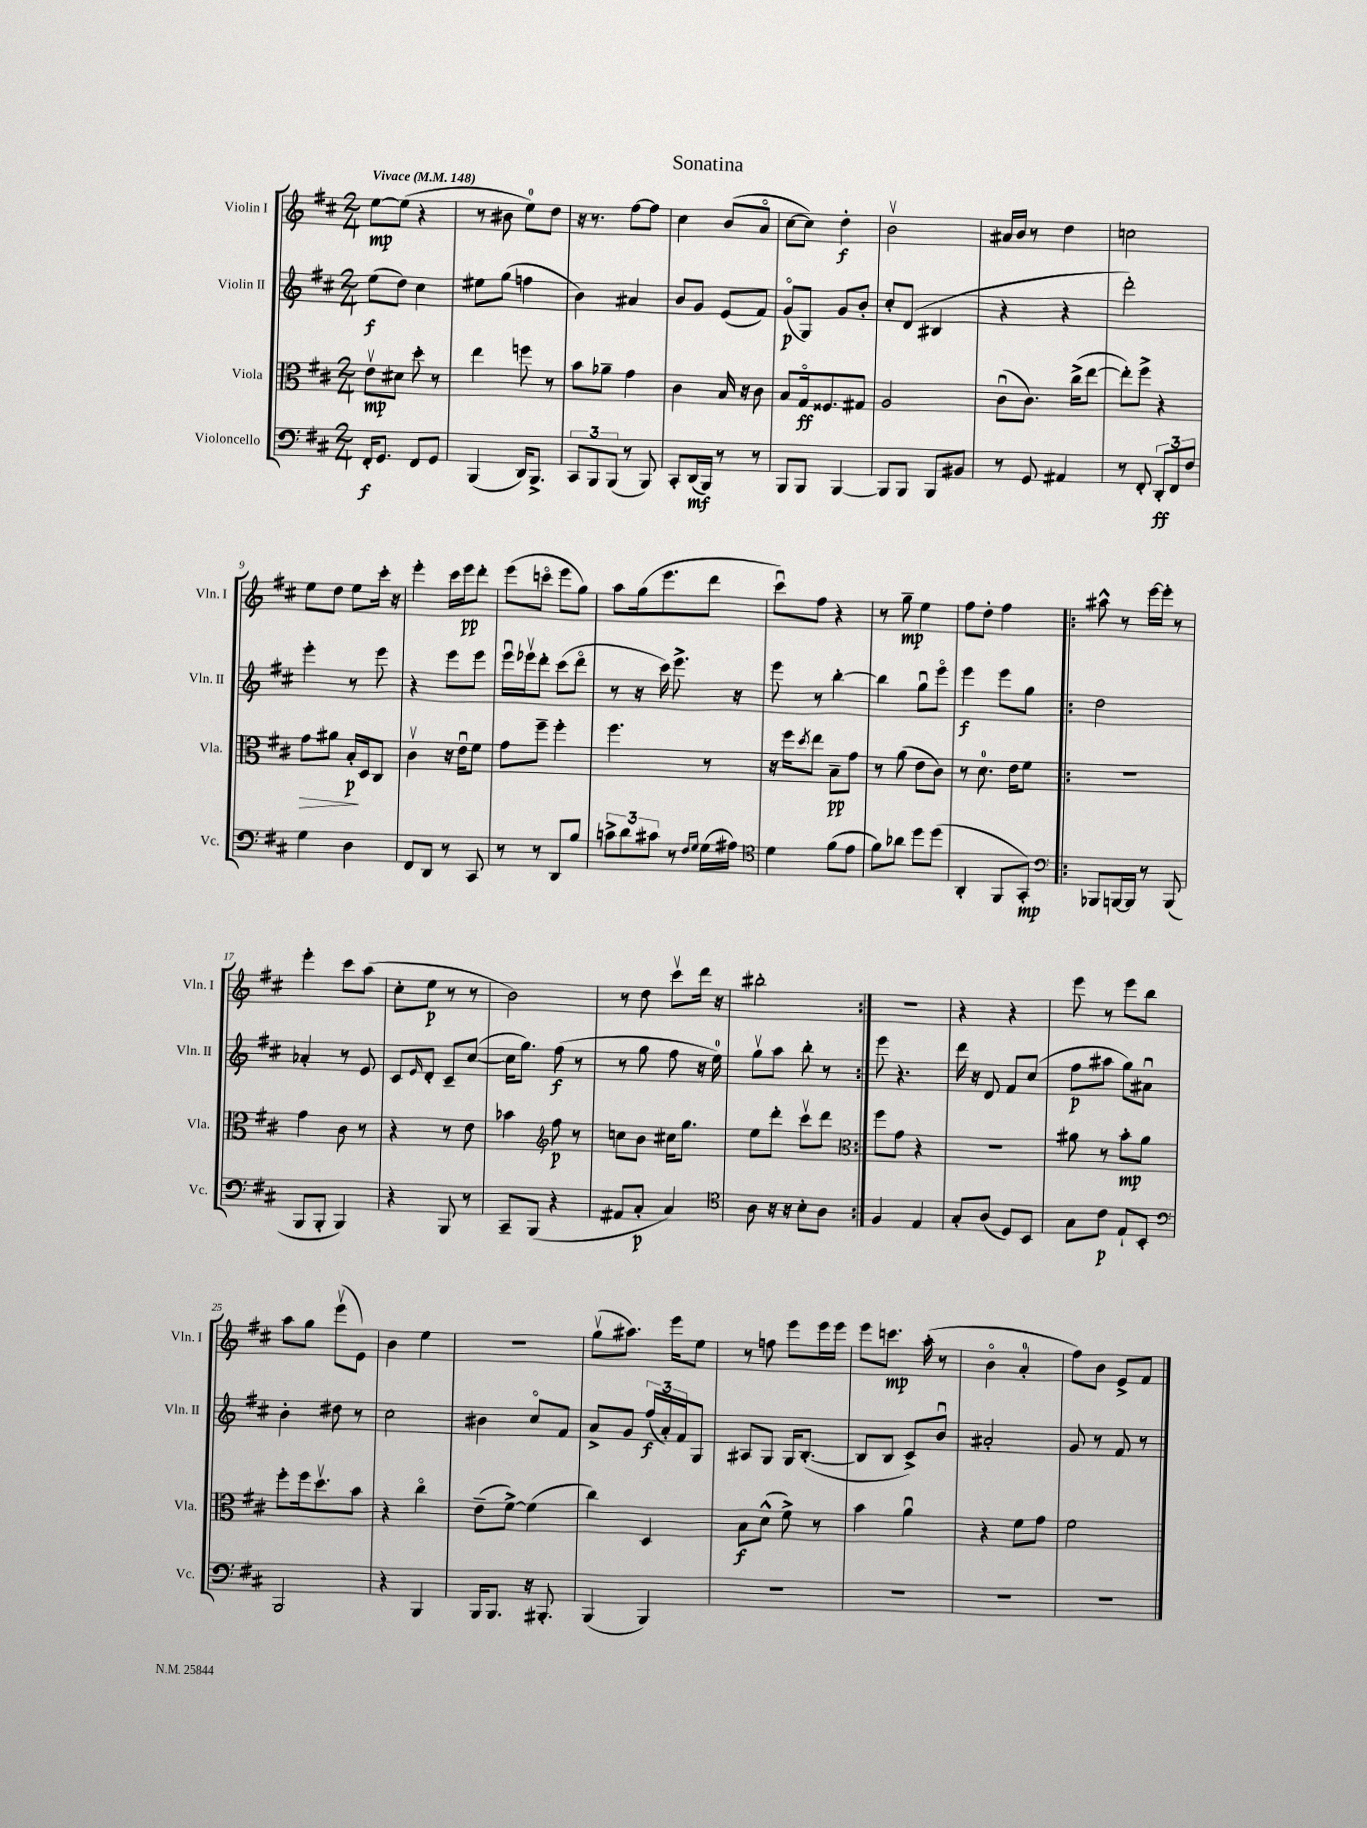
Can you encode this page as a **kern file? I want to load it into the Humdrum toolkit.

**kern	**dynam	**kern	**dynam	**kern	**dynam	**kern	**dynam
*part4	*part4	*part3	*part3	*part2	*part2	*part1	*part1
*staff4	*staff4	*staff3	*staff3	*staff2	*staff2	*staff1	*staff1
*I"Violoncello	*	*I"Viola	*	*I"Violin II	*	*I"Violin I	*
*I'Vc.	*	*I'Vla.	*	*I'Vln. II	*	*I'Vln. I	*
*clefF4	*	*clefC3	*	*clefG2	*	*clefG2	*
*k[f#c#]	*	*k[f#c#]	*	*k[f#c#]	*	*k[f#c#]	*
*M2/4	*	*M2/4	*	*M2/4	*	*M2/4	*
*MM148	*	*MM148	*	*MM148	*	*MM148	*
=1	=1	=1	=1	=1	=1	=1	=1
!	!	!	!	!	!	!LO:TX:a:B:t=Vivace	!
16FF#'/KL	f	8ev\L	mp	(8ee\L	f	[8ee\L	mp
8.GG/J	.	.	.	.	.	.	.
.	.	8d#X\J	.	8dd\J)	.	(8ee\J]	.
8FF#/L	.	8dd'\	.	4cc#\	.	4r	.
8GG/J	.	8r	.	.	.	.	.
=2	=2	=2	=2	=2	=2	=2	=2
(4BBB/	.	4ee\	.	8ee#X\L	.	8r	.
.	.	.	.	(8gg\J	.	8b#X\	.
16DD/KL)	.	8ffn\	.	4ffn\	.	8ee\L)	.
8.BBB^/J	.	.	.	.	.	.	.
.	.	8r	.	.	.	8dd\J	.
=3	=3	=3	=3	=3	=3	=3	=3
12CC#/L	.	8b\L	.	4b\)	.	16r	.
.	.	.	.	.	.	8.r	.
12BBB/	.	.	.	.	.	.	.
.	.	8a-X~\J	.	.	.	.	.
(12BBB/J	.	.	.	.	.	.	.
8r	.	4g\	.	4a#X/	.	[8ff#\L	.
8BBB/)	.	.	.	.	.	8ff#\J]	.
=4	=4	=4	=4	=4	=4	=4	=4
8CC#'/L	.	4c#\	.	8b/L	.	4cc#\	.
(16DD/L	mf	.	.	8g/J	.	.	.
16BBB/JJ)	.	.	.	.	.	.	.
8r	.	16B/	.	(8e/L	.	(8b/L	.
.	.	16r	.	.	.	.	.
8r	.	8c#\	.	8f#/J)	.	8a/J	.
=5	=5	=5	=5	=5	=5	=5	=5
8BBB/L	.	8B/L	.	(8g/L	p	[8cc#\L	.
8BBB/J	.	16G/k	ff	8G/J)	.	8cc#\J])	.
.	.	8.F##X/	.	.	.	.	.
[4BBB/	.	.	.	8g/L	.	4dd'\	f
.	.	8G#X/J	.	8b'/J	.	.	.
=6	=6	=6	=6	=6	=6	=6	=6
8BBB/L]	.	2A/	.	8cc#'/L	.	2bv\	.
8BBB/J	.	.	.	(8d/J	.	.	.
8BBB/L	.	.	.	4B#X/	.	.	.
8BB#X/J	.	.	.	.	.	.	.
=7	=7	=7	=7	=7	=7	=7	=7
8r	.	(8c#u\L	.	4r	.	16a#X/LL	.
.	.	.	.	.	.	16b/JJ	.
8GG/	.	8.c#\J)	.	.	.	8r	.
4AA#X/	.	.	.	4r	.	4dd\	.
.	.	(16cc#^\KL	.	.	.	.	.
.	.	[8ee\J	.	.	.	.	.
=8	=8	=8	=8	=8	=8	=8	=8
8r	.	8ee'\L])	.	2ddd'\)	.	2ccn\	.
8FF#'/	.	8ff#^\J	.	.	.	.	.
12DD'/L	ff	4r	.	.	.	.	.
12FF#/	.	.	.	.	.	.	.
12F#/J	.	.	.	.	.	.	.
!!LO:LB:g=z
=9	=9	=9	=9	=9	=9	=9	=9
!	!	!	!LO:HP:b	!	!	!	!
4G\	.	8g\L	>	4eee'\	.	8ee\L	.
.	.	8a#X\J	.	.	.	8dd\J	.
4D\	.	16B'/LL	p	8r	.	8ee\L	.
.	.	16D/J	]	.	.	.	.
.	.	8C#/J	.	8eee\	.	16ccc#'\Jk	.
.	.	.	.	.	.	16r	.
=10	=10	=10	=10	=10	=10	=10	=10
8FF#/L	.	4c#v\	.	4r	.	4eee'\	.
8DD/J	.	.	.	.	.	.	.
8r	.	16r	.	8eee\L	.	16ccc#\LL	.
.	.	16eu\KL	.	.	.	16eee\J	pp
8CC#/	.	8f#\J	.	8eee\J	.	8ddd'\J	.
=11	=11	=11	=11	=11	=11	=11	=11
8r	.	8g\L	.	16eeeu\LL	.	(8eee\L	.
.	.	.	.	16eee-Xv\J	.	.	.
8r	.	8ff#~\J	.	8ddd'\J	.	8cccn\J	.
8DD/L	.	4ff#'\	.	(8ccc#\L	.	8eee\L	.
8B/J	.	.	.	8ddd\J	.	8gg\J)	.
=12	=12	=12	=12	=12	=12	=12	=12
12cn^\L	.	4.ff#\	.	8r	.	8aa\L	.
12d\	.	.	.	.	.	.	.
.	.	.	.	16r	.	(16gg\k	.
12c#X\J	.	.	.	.	.	.	.
.	.	.	.	16ccc#\)	.	8.eee\	.
8r	.	.	.	8.eee^\	.	.	.
16qqF#/LL	.	.	.	.	.	.	.
16qqG/JJ	.	.	.	.	.	.	.
(16G\LL	.	8r	.	.	.	8ddd\J	.
16A#X\JJ)	.	.	.	16r	.	.	.
=13	=13	=13	=13	=13	=13	=13	=13
*clefC4	*	*	*	*	*	*	*
4d\	.	16r	.	8eee\	.	8ccc#u\L)	.
.	.	16ff#\KL	.	.	.	.	.
.	.	8qdd/	.	.	.	.	.
.	.	8ee\J	.	8r	.	8ff#\J	.
(8f#\L	.	8B~\L	pp	[4bb'\	.	4r	.
8e\J	.	8g\J	.	.	.	.	.
=14	=14	=14	=14	=14	=14	=14	=14
8f#\L)	.	8r	.	4bb\]	.	8r	.
8a-X\J	.	(8a\	.	.	.	8gg~\	mp
8dd\L	.	8e\L	.	8ggu\L	.	4ee\	.
(8dd\J	.	8c#\J)	.	8eee\J	.	.	.
=15	=15	=15	=15	=15	=15	=15	=15
4AA'/	.	8r	.	4eee\	f	8ff#\L	.
.	.	8.d\	.	.	.	8dd'\J	.
8FF#/L	.	.	.	8eee\L	.	4ff#\	.
.	.	16e\KL	.	.	.	.	.
8GG'/J)	mp	8f#\J	.	8gg\J	.	.	.
=16!|:	=16!|:	=16!|:	=16!|:	=16!|:	=16!|:	=16!|:	=16!|:
*clefF4	*	*	*	*	*	*	*
8BBB-X/L	.	2r	.	2dd\	.	8aa#X^^\	.
[16BBBn/L	.	.	.	.	.	8r	.
16BBB/JJ]	.	.	.	.	.	.	.
8r	.	.	.	.	.	[16eee\LL	.
.	.	.	.	.	.	16eee'\JJ]	.
(8BBB/	.	.	.	.	.	8r	.
!!LO:LB:g=z
=17	=17	=17	=17	=17	=17	=17	=17
8BBB/L	.	4g\	.	4a-X'/	.	4eee'\	.
8BBB'/J	.	.	.	.	.	.	.
4BBB/)	.	8c#\	.	8r	.	8ccc#\L	.
.	.	8r	.	8e/	.	(8aa\J	.
=18	=18	=18	=18	=18	=18	=18	=18
4r	.	4r	.	8c#/L	.	8cc#'\L	.
.	.	.	.	16qqe/	.	.	.
.	.	.	.	8d'/J	.	8ee\J	p
8BBB/	.	8r	.	8c#~/L	.	8r	.
8r	.	8e\	.	([8cc#/J	.	8r	.
=19	=19	=19	=19	=19	=19	=19	=19
8CC#~/L	.	4b-X\	.	16cc#\KL]	.	2b\)	.
.	.	.	.	8.gg\J)	.	.	.
(8BBB/J	.	.	.	.	.	.	.
*	*	*clefG2	*	*	*	*	*
4r	.	8ff#\	p	(8ff#\	f	.	.
.	.	8r	.	8r	.	.	.
=20	=20	=20	=20	=20	=20	=20	=20
8AA#X/L	.	8ccn\L	.	8r	.	8r	.
8C#'/J	p	8b\J	.	8gg\	.	8dd\	.
4C#/)	.	16cc#X\KL	.	8ff#\	.	8ccc#v\L	.
.	.	8.gg\J	.	.	.	.	.
.	.	.	.	16r	.	16ddd\Jk	.
.	.	.	.	16ee\)	.	16r	.
=21	=21	=21	=21	=21	=21	=21	=21
*clefC4	*	*	*	*	*	*	*
8A\	.	8ee\L	.	8ggv\L	.	2bb#X'\	.
16r	.	8ddd'\J	.	8aa\J	.	.	.
16r	.	.	.	.	.	.	.
8B'\L	.	8ccc#v\L	.	8bb'\	.	.	.
8A\J	.	8ddd\J	.	8r	.	.	.
=22:|!	=22:|!	=22:|!	=22:|!	=22:|!	=22:|!	=22:|!	=22:|!
*	*	*clefC3	*	*	*	*	*
4F#/	.	8ff#\L	.	8eee\	.	2r	.
.	.	8g\J	.	4.r	.	.	.
4E/	.	4r	.	.	.	.	.
=23	=23	=23	=23	=23	=23	=23	=23
8G'/L	.	2r	.	16ddd\	.	4r	.
.	.	.	.	16r	.	.	.
(8A/J	.	.	.	8d/	.	.	.
8D/L)	.	.	.	8f#/L	.	4r	.
8BB/J	.	.	.	(8cc#/J	.	.	.
=24	=24	=24	=24	=24	=24	=24	=24
8G\L	.	8a#X\	.	8ff#\L	p	8eee\	.
8c#\J	p	8r	.	8aa#X\J	.	8r	.
8E`/L	.	8b'\L	mp	8gg\L)	.	8eee\L	.
8BB'/J	.	8a#\J	.	8a#Xu\J	.	8bb\J	.
!!LO:LB:g=z
=25	=25	=25	=25	=25	=25	=25	=25
*clefF4	*	*	*	*	*	*	*
2BBB/	.	8ff#'\L	.	4b'\	.	8aa\L	.
.	.	16ff#\k	.	.	.	8gg\J	.
.	.	8.ddv\	.	.	.	.	.
.	.	.	.	8dd#X\	.	(8eeev\L	.
.	.	8b\J	.	8r	.	8e\J)	.
=26	=26	=26	=26	=26	=26	=26	=26
4r	.	4r	.	2cc#\	.	4b\	.
4BBB/	.	4cc#\	.	.	.	4ee\	.
=27	=27	=27	=27	=27	=27	=27	=27
16BBB/KL	.	(8e~\L	.	4b#X\	.	2r	.
8.BBB/J	.	.	.	.	.	.	.
.	.	[8f#^\J)	.	.	.	.	.
16r	.	(4f#\]	.	8cc#/L	.	.	.
8.BBB#X'/	.	.	.	.	.	.	.
.	.	.	.	8f#/J	.	.	.
=28	=28	=28	=28	=28	=28	=28	=28
(4BBB/	.	4cc#\)	.	8a^/L	.	(8ggv\L	.
.	.	.	.	8g/J	.	8.aa#X\J)	.
4BBB/)	.	4D/	.	(24ff#/LL	f	.	.
.	.	.	.	24a'/)	.	.	.
.	.	.	.	.	.	16eee\KL	.
.	.	.	.	24f#/J	.	.	.
.	.	.	.	8G/J	.	8ee\J	.
=29	=29	=29	=29	=29	=29	=29	=29
2r	.	8B\L	f	8A#X/L	.	8r	.
.	.	(8d^^\J	.	8G/J	.	8ffn\	.
.	.	8f#^\)	.	16G/KL	.	8eee\L	.
.	.	.	.	([8.B'/J	.	.	.
.	.	8r	.	.	.	16eee\L	.
.	.	.	.	.	.	16eee\JJ	.
=30	=30	=30	=30	=30	=30	=30	=30
2r	.	4b\	.	8B/L]	.	8eee\L	.
.	.	.	.	8B/J	.	8.cccn\J	mp
.	.	4au\	.	8c#^/L)	.	.	.
.	.	.	.	.	.	(16aa'\	.
.	.	.	.	8bu/J	.	8r	.
=31	=31	=31	=31	=31	=31	=31	=31
2r	.	4r	.	2a#X'/	.	4b\	.
.	.	8f#\L	.	.	.	4a'/	.
.	.	8g\J	.	.	.	.	.
=32	=32	=32	=32	=32	=32	=32	=32
2r	.	2f#\	.	8g/	.	8ff#\L)	.
.	.	.	.	8r	.	8b\J	.
.	.	.	.	8f#/	.	8e^/L	.
.	.	.	.	8r	.	8f#/J	.
==	==	==	==	==	==	==	==
*-	*-	*-	*-	*-	*-	*-	*-
